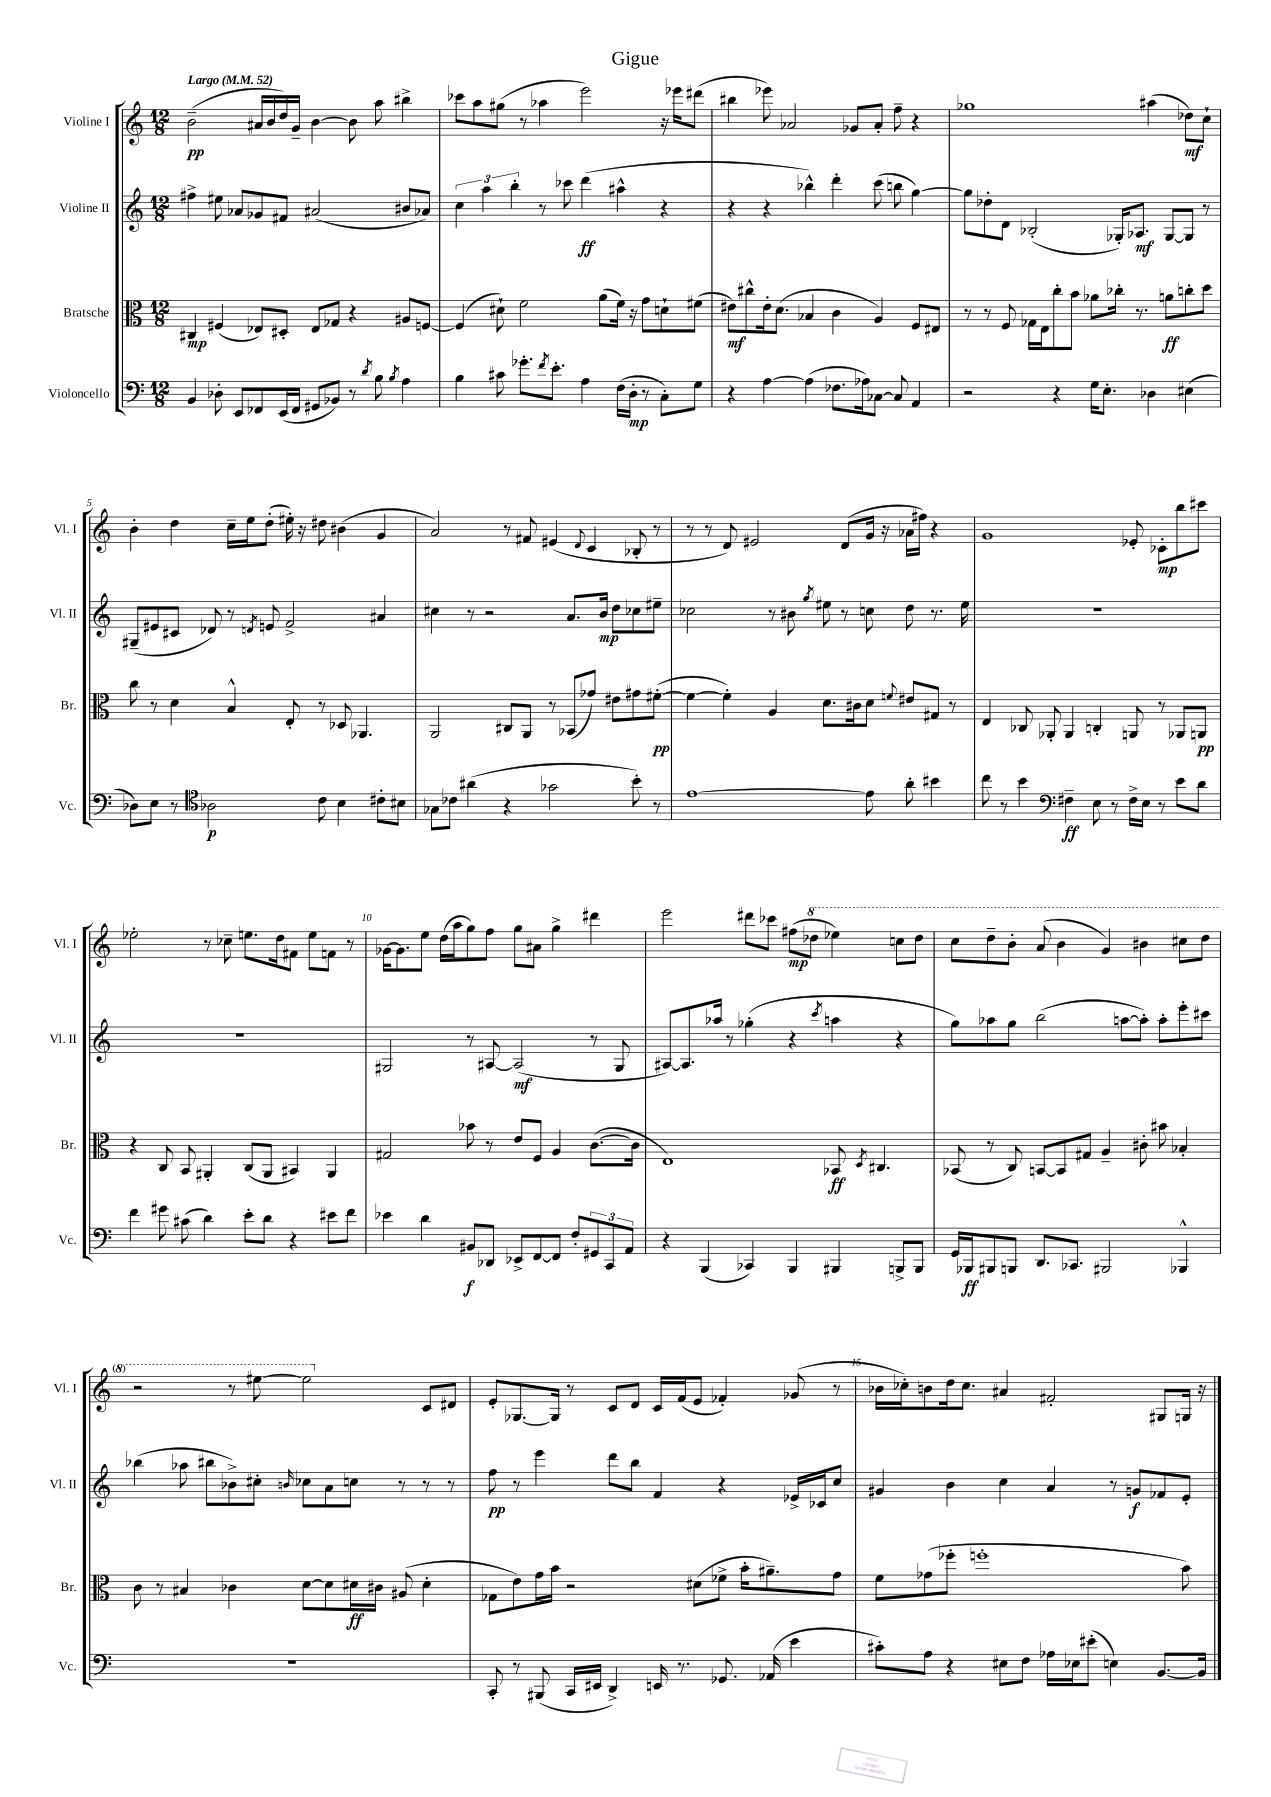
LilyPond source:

\header { title = "Gigue" }
<<
\new StaffGroup <<
\new Staff = "s0" \with { instrumentName = "Violine I" shortInstrumentName = "Vl. I" } {
    \clef treble \key c \major \numericTimeSignature \time 12/8 \tempo "Largo" 4 = 52
    b'2--\pp( ais'16 b'16 d''16) g'16-- b'4~ b'8 a''8 bis''4-> |
    ces'''8 a''8 gis''8( r8 aes''4 e'''2) r16 ees'''16 dis'''8( |
    bis''4 ees'''8) aes'2 ges'8 aes'8-. f''8-- r4 |
    ges''1 ais''4( des''8\mf) c''8-! |
    b'4-. d''4 c''16-- e''16 d''8-.( eis''16-.) r16 dis''8 bis'4( g'4 |
    a'2) r8 fis'8 eis'4( \appoggiatura { d'8 } c'4 bes8-. r8 |
    r8 r8 d'8) eis'2 d'8( g'16 r16 aes'16 fis''16) r4 |
    g'1 ees'8-. ces'8-.\mp b''8 cis'''8 |
    ees''2-. r8 ces''8-- e''8. d''16 fis'8 e''8 f'8 r8 |
    ges'16~ ges'8. e''8 d''16( a''16 g''8) f''8 g''8 ais'8 g''4-> dis'''4 |
    e'''2 dis'''8 ces'''8 fis''8\mp( \ottava #1 des'''8 ees'''4) c'''8 des'''8 |
    c'''8 d'''8-- b''8-. a''8( b''4 g''4) bis''4 cis'''8 d'''8 |
    r2 r8 eis'''8~ eis'''2 \ottava #0 c'8 dis'8 |
    e'8-. ges8.~ ges16 r8 c'8 d'8 c'16 f'16( e'8 fes'4-.) ges'8( r8 |
    bes'16 ces''16-.) b'8 d''16 ces''8. ais'4 fis'2-. gis8 g16 r16 \bar "|." |
}
\new Staff = "s1" \with { instrumentName = "Violine II" shortInstrumentName = "Vl. II" } {
    \clef treble \key c \major \numericTimeSignature \time 12/8
    fis''4-> eis''8 aes'8 ges'8 fis'8 ais'2( bis'8 aes'8) |
    \tuplet 3/2 { c''4 a''4 b''4-. } r8 ces'''8 d'''4\ff( ais''4-^ r4 |
    r4 r4 bes''4-^) d'''4-. c'''8( b''8 g''4~) |
    g''8 des''8-. d'8 bes2-.( ges16-.) aes8.\mf ges8~ ges8 r8 |
    gis8--( eis'8 cis'8 des'8) r8 \acciaccatura { d'8 } e'8 f'2-> ais'4 |
    cis''4 r8 r2 a'8. b'16\mp d''8 ces''8 eis''8-- |
    ces''2 r8 bis'8 \acciaccatura { g''8 } eis''8 r8 c''8 d''8 r8. eis''16 |
    R1. |
    R1. |
    gis2 r8 ais8~ ais2\mf( r8 gis8 |
    ais8~) ais8. aes''16 r8 ges''4-.( r4 \acciaccatura { c'''8 } a''4 r4 |
    g''8) aes''8 g''8 b''2( a''8~ a''8-.) a''8-. e'''8-. cis'''8 |
    bes''4( aes''8 bis''8 bes'8->) cis''8-. \grace { b'16 } ces''8 a'8 c''8 r8 r8 r8 |
    f''8\pp r8 e'''4 d'''8 b''8 f'4 r4 ees'16-> ces'16 c''8 |
    gis'4 b'4 c''4 a'4 r8 g'8\f fes'8 e'8-. \bar "|." |
}
\new Staff = "s2" \with { instrumentName = "Bratsche" shortInstrumentName = "Br." } {
    \clef alto \key c \major \numericTimeSignature \time 12/8
    cis4\mp fis4( ees8) dis8-. ees8 ges8 r4 ais8 f8~ |
    f4( dis'8-!) f'2 a'8( f'16) r16 g'8 d'8-! fis'8( |
    eis'8\mf) cis''8-^ eis'16-. d'8.( bes4 c'4 a4) f8 eis8 |
    r8 r8 f8 ges16 e16 c''8-. b'8 aes'8 ces''16-. r8. a'8\ff c''8-. d''8 |
    c''8 r8 d'4 b4-^ e8-. r8 des8 aes,4. |
    a,2 cis8 a,8 r8 bes,8( ges'8) eis'8 gis'8 fis'8~-.\pp( |
    fis'4~ fis'4-.) a4 d'8. cis'16 d'8 \appoggiatura { f'8 } eis'8 gis8 r8 |
    e4 ces8 aes,8-. aes,4 c4-. a,8 r8 aes,8 a,8\pp |
    r4 c8 b,8 ais,4-. c8( ais,8 bis,4) ais,4 |
    gis2 bes'8 r8 e'8 f8 a4 c'8.~( c'16 |
    e1) bes,8\ff \acciaccatura { d8 } cis4. |
    bes,8( r8 c8) b,8~ b,8 gis8 a4-- cis'8-. bis'8 bes4-. |
    c'8 r8 bis4 ces'4 d'8~ d'8 dis'16\ff cis'16 ais8( dis'4-. |
    ges8 e'8) g'16 b'16 r2 dis'8( fes'8-> b'16-. ais'8.--) g'8 |
    f'8 ges'8( fes''8-. f''1-. b'8) \bar "|." |
}
\new Staff = "s3" \with { instrumentName = "Violoncello" shortInstrumentName = "Vc." } {
    \clef bass \key c \major \numericTimeSignature \time 12/8
    b,4 des8-. e,8 fes,8 e,16( fes,16 gis,8 bes,8) r8 \acciaccatura { d'8 } b8 \acciaccatura { b8 } a4 |
    b4 cis'8 ges'8.-. \acciaccatura { f'8 } e'8.-. a4 f16( d16-.\mp r8 c8-.) g8 |
    r4 a4~ a4( fes8. aes16) ces8~ ces8 a,4 |
    r2 r4 g16 e8.-. des4 eis4( |
    des8) e8 r8 \clef tenor aes2\p c'8 b4 cis'8-. bis8 |
    ges8 ces'8 ais'4( r4 ges'2 b'8-.) r8 |
    e'1~ e'8 a'8-. bis'4 |
    c''8 r8 b'4 \clef bass fis4--\ff e8 r8 fis16-> e16 r8 e'8 d'8 |
    f'4 gis'8 cis'8( d'4) e'8-. d'8 r4 eis'8 f'8 |
    ees'4 d'4 bis,8\f des,8 ees,8-> f,8~ f,8 f8-. \tuplet 3/2 { gis,8 c,8 a,8 } |
    r4 b,,4( ces,4) b,,4 bis,,4 b,,8-> b,,8 |
    g,16 bes,,16\ff bis,,8 b,,8 d,8. ces,8. bis,,2 bes,,4-^ |
    R1. |
    c,8-. r8 bis,,8( c,16 eis,16 d,4->) e,16 r8. ges,8. aes,16( e'4 |
    cis'8-.) a8 r4 eis8 f8 aes16 ees16 eis'8-.( e4) b,8.~ b,16 \bar "|." |
}
>>
>>
\layout { \context { \Score \override BarNumber.break-visibility = ##(#f #t #t) barNumberVisibility = #(every-nth-bar-number-visible 5) } }
